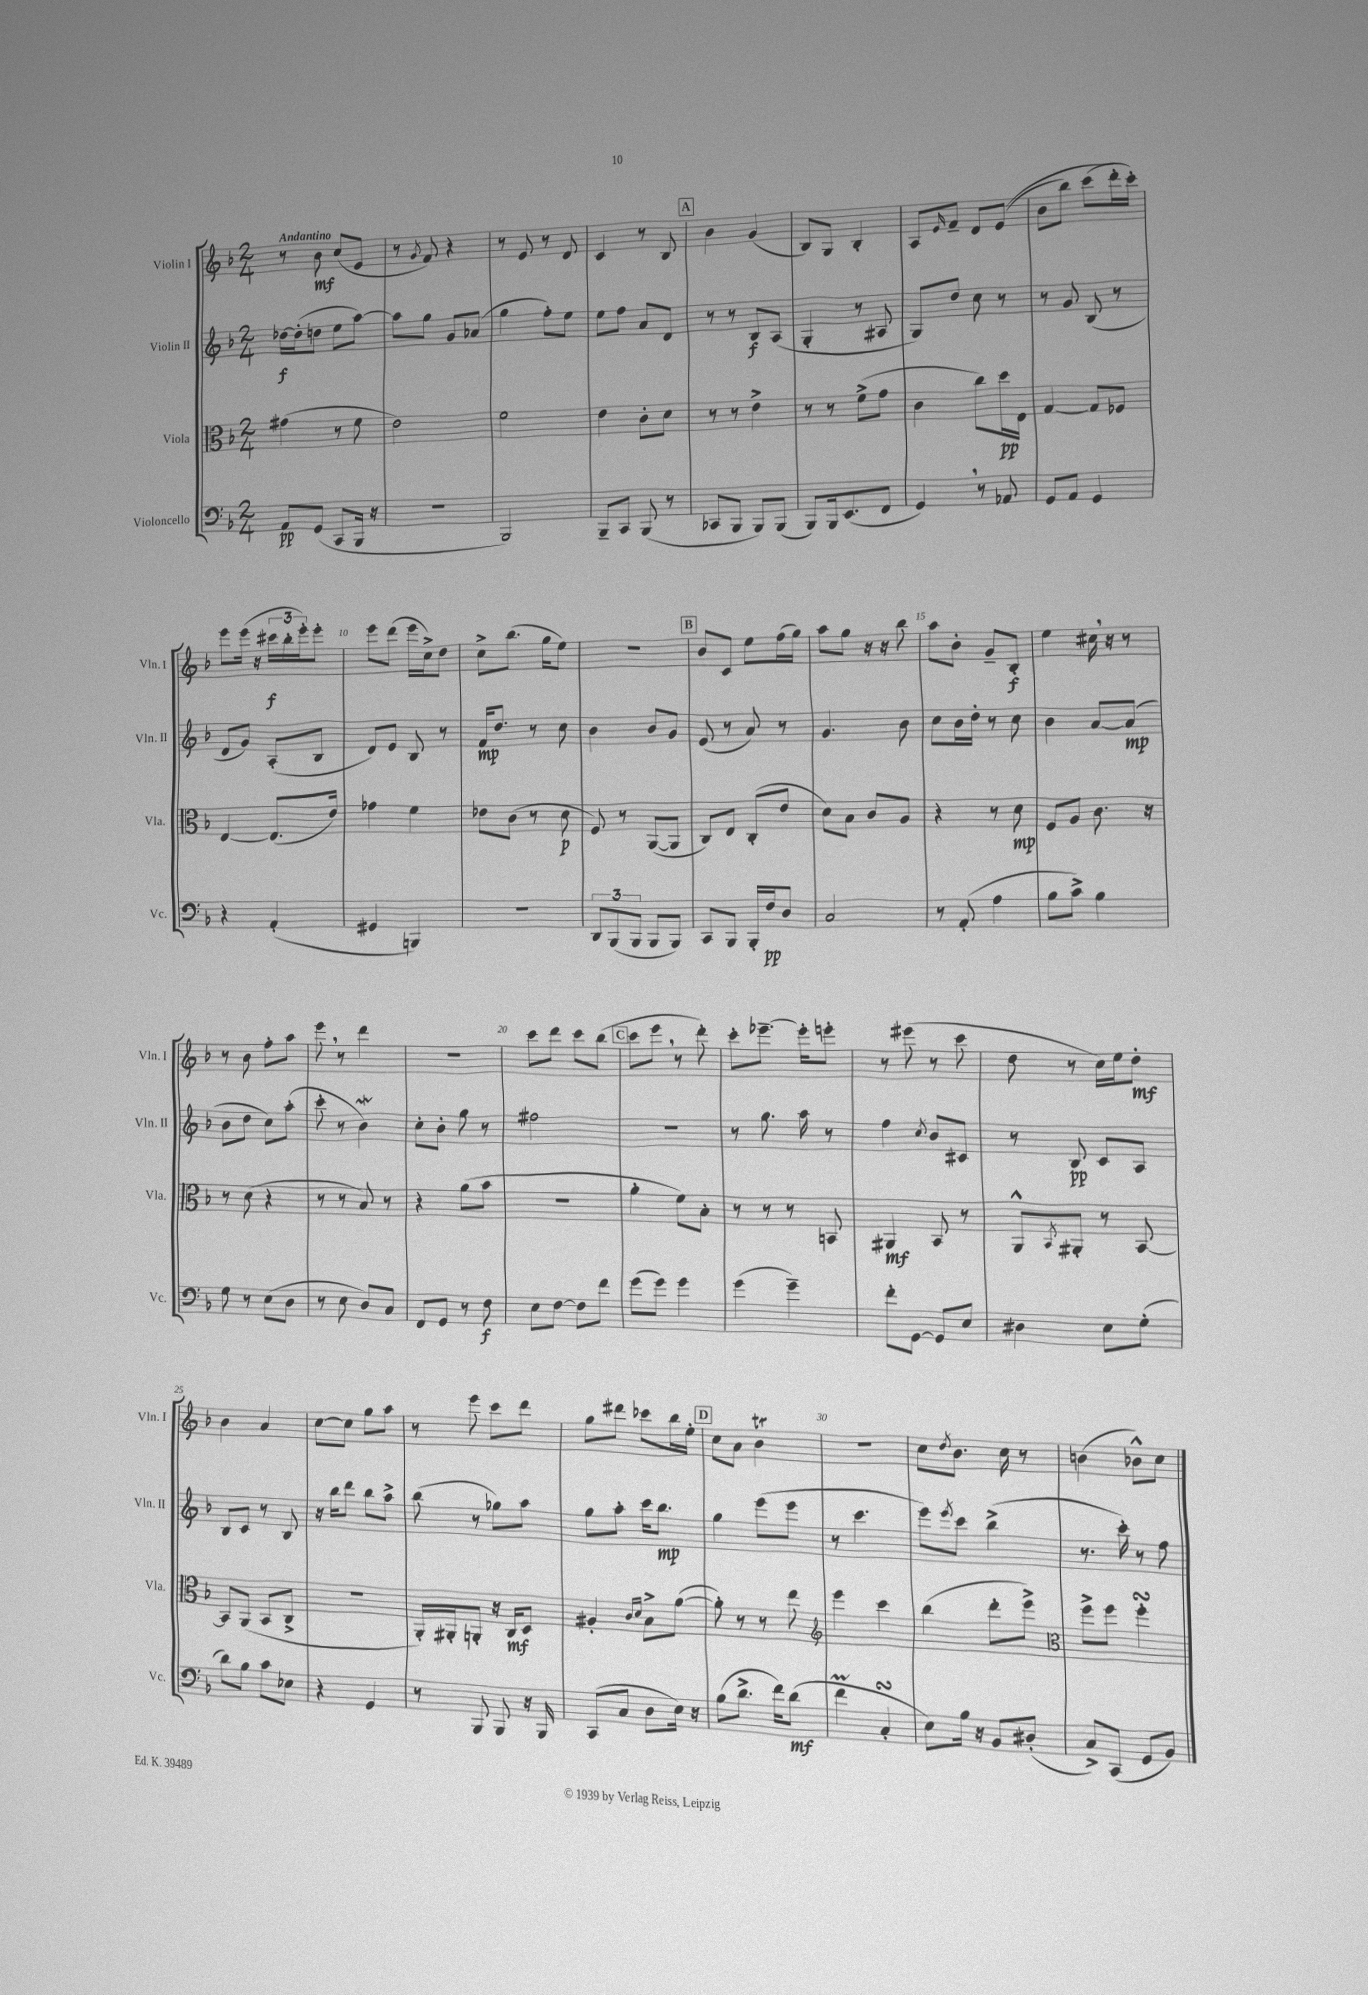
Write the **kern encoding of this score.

**kern	**kern	**kern	**kern
*staff4	*staff3	*staff2	*staff1
*clefF4	*clefC3	*clefG2	*clefG2
*k[b-]	*k[b-]	*k[b-]	*k[b-]
*M2/4	*M2/4	*M2/4	*M2/4
8AA	(4g#	[16dd-	8r
.	.	(16dd-']	.
(8GG	.	8dd	8b-
8CC	8r	8ee	(8cc
16BBB-	8f	[8aa)	8e
16r	.	.	.
=	=	=	=
2r	2e)	8aa]	8r
.	.	.	8qg
.	.	8gg	8f)
.	.	8g	4r
.	.	(8a-	.
=	=	=	=
2BBB-)	2f	4gg	8r
.	.	.	8e
.	.	8ff')	8r
.	.	8ee	8d
=	=	=	=
8BBB-~	4e	8ee	4c
8CC	.	8ff	.
(8BBB-	8c'	8a	8r
8r	8d	8d	8B-
=	=	=	=
8CC-	8r	8r	4b-
8BBB-	8r	8r	.
8BBB-)	4e^	8B-	(4g
(8BBB-	.	(8A	.
=	=	=	=
8BBB-)	8r	4G'	8B-)
16BBB-	8r	.	8G
(8.EE	.	.	.
.	(8f^	8r	4B-'
8FF	8g	8A#	.
=	=	=	=
4GG)	4c	8G)	8A
.	.	.	16qqe
.	.	8dd	8f~
8r	8cc)	8cc	8d
8AA-	16dd	8r	&((8e
.	16E	.	.
=	=	=	=
8GG	[4G	8r	8b-
8AA	.	8g	8bb-)
4GG	8G]	(8B-	(8ccc
.	8F-	8r	16ddd'&)
.	.	.	16ccc')
=	=	=	=
4r	[4E	8d	8eee
.	.	8g)	(16eee
.	.	.	16r
(4AA'	(8.E]	(8A'	24ccc#
.	.	.	24bb-'
.	.	.	24eee')
.	.	8B-	8eee'
.	16e)	.	.
=	=	=	=
4GG#	4g-	8d)	8eee
.	.	8e	(8ddd
4BBB)	4f	8B-	16eee
.	.	.	16cc^)
.	.	8r	8dd
=	=	=	=
2r	8e-	16f	8cc^
.	.	8.dd	.
.	(8c	.	(8.bb-
.	8r	8r	.
.	.	.	16gg
.	8d	8cc	8ee)
=	=	=	=
12DD	8F)	4b-	2r
(12BBB-	.	.	.
.	8r	.	.
12BBB-	.	.	.
8BBB-	([8AA	8b-	.
8BBB-)	8AA]	8g	.
=	=	=	=
8CC	8C)	(8e	8b-
8BBB-	8E	8r	8c
16BBB-'	(8C'	8a)	8ee
16F	.	.	.
8D	8e	8r	(16ff
.	.	.	16gg)
=	=	=	=
2C	8d)	4.g	8aa
.	8B-	.	8gg
.	8c	.	16r
.	.	.	16r
.	8A	8b-	8bb-
=	=	=	=
8r	4r	8cc	8aa
(8AA'	.	16b-	8b-'
.	.	16dd'	.
4A	8r	8r	8g~
.	8d	8cc	8B-'
=	=	=	=
8B-	8F	4b-	4ee
8c^)	8A	.	.
4B-	8.c	[8a	16cc#
.	.	.	16r
.	.	(8a]	8r
.	16r	.	.
=	=	=	=
8G	8r	8b-	8r
8r	(8d	8dd	8b-
(8E	4r	8cc)	8ff'
8D	.	(8aa'	8aa
=	=	=	=
8r	8r	8ccc'	8eee
8E	8r	8r	8r
8D)	8B-)	4b-)	4ddd
8C	8r	.	.
=	=	=	=
8FF	4r	8cc'	2r
8GG	.	8b-'	.
8r	(8a	8gg	.
8F	8b-	8r	.
=	=	=	=
8E	2r	2ff#	8ccc
[8F	.	.	8ddd
8F]	.	.	8ccc
8f	.	.	(8bb-
=	=	=	=
(8g	4a'	2r	8ccc
8g)	.	.	8eee
4g	8f)	.	8r
.	8B-'	.	8ddd')
=	=	=	=
(4g	8r	8r	8ccc'
.	8r	8.gg	[8.eee-~
4g~)	8r	.	.
.	.	16aa	16eee-']
.	8BB	8r	8eee'
=	=	=	=
8f'	4AA#	4ff	8r
[8GG	.	.	(8eee#
.	.	8qcc	.
8GG]	8BB-	8b-	8r
8E	8r	8c#	8ccc
=	=	=	=
4D#	8AA^^	8r	8dd
.	8qBB-	.	.
.	8AA#'	8B-	8r
8E	8r	8c	16cc)
.	.	.	16ee
(8G'	[8BB-	8A	8dd'
=	=	=	=
8d)	8BB-]	8B-	4b-
8B-	(8AA	8c	.
8c	8BB-	8r	4a
8E-	8C^	8B-	.
=	=	=	=
4r	2r	16r	[8cc
.	.	16bb-	.
.	.	8ddd	8cc]
4GG	.	8bb-	8gg
.	.	8aa^	8aa
=	=	=	=
8r	16AA')	(8bb-	8r
.	16AA#'	.	.
8BBB-	8AA'	8r	8eee
8BBB-	16r	8gg-)	8ccc
.	16C	.	.
16r	8D	8aa	8ddd
16BBB-	.	.	.
=	=	=	=
(8CC	4A#'	8gg	8gg
8C	.	8aa'	8ddd#
.	16qqc	.	.
.	16qqd	.	.
8D	8B-^	16ccc	8ccc-
.	.	8.bb-	.
16E)	([8a	.	16bb-
16r	.	.	16ee'
=	=	=	=
(8B-	8a'])	4gg	8cc
8.d^	8r	.	8a
.	8r	(8eee	4b-
16f)	.	.	.
(8d	8ee	8eee	.
=	=	=	=
*	*clefG2	*	*
4f	4eee	8r	2r
.	.	4.ccc	.
4C'	4ccc	.	.
=	=	=	=
8E)	(4bb-	8eee)	8cc
.	.	8qeee	8qdd
16B-	.	8ccc	8.b-
16r	.	.	.
8BB-	8ddd'	(4bb-^	.
.	.	.	16cc
(8D#'	8eee^)	.	8r
=	=	=	=
*	*clefC3	*	*
8C^)	8ff^	8.r	(4b
(8CC	8ff	.	.
.	.	16ccc')	.
8GG	4ff'	8r	8b-^^)
8BB-)	.	8ff	8cc
==	==	==	==
*-	*-	*-	*-
